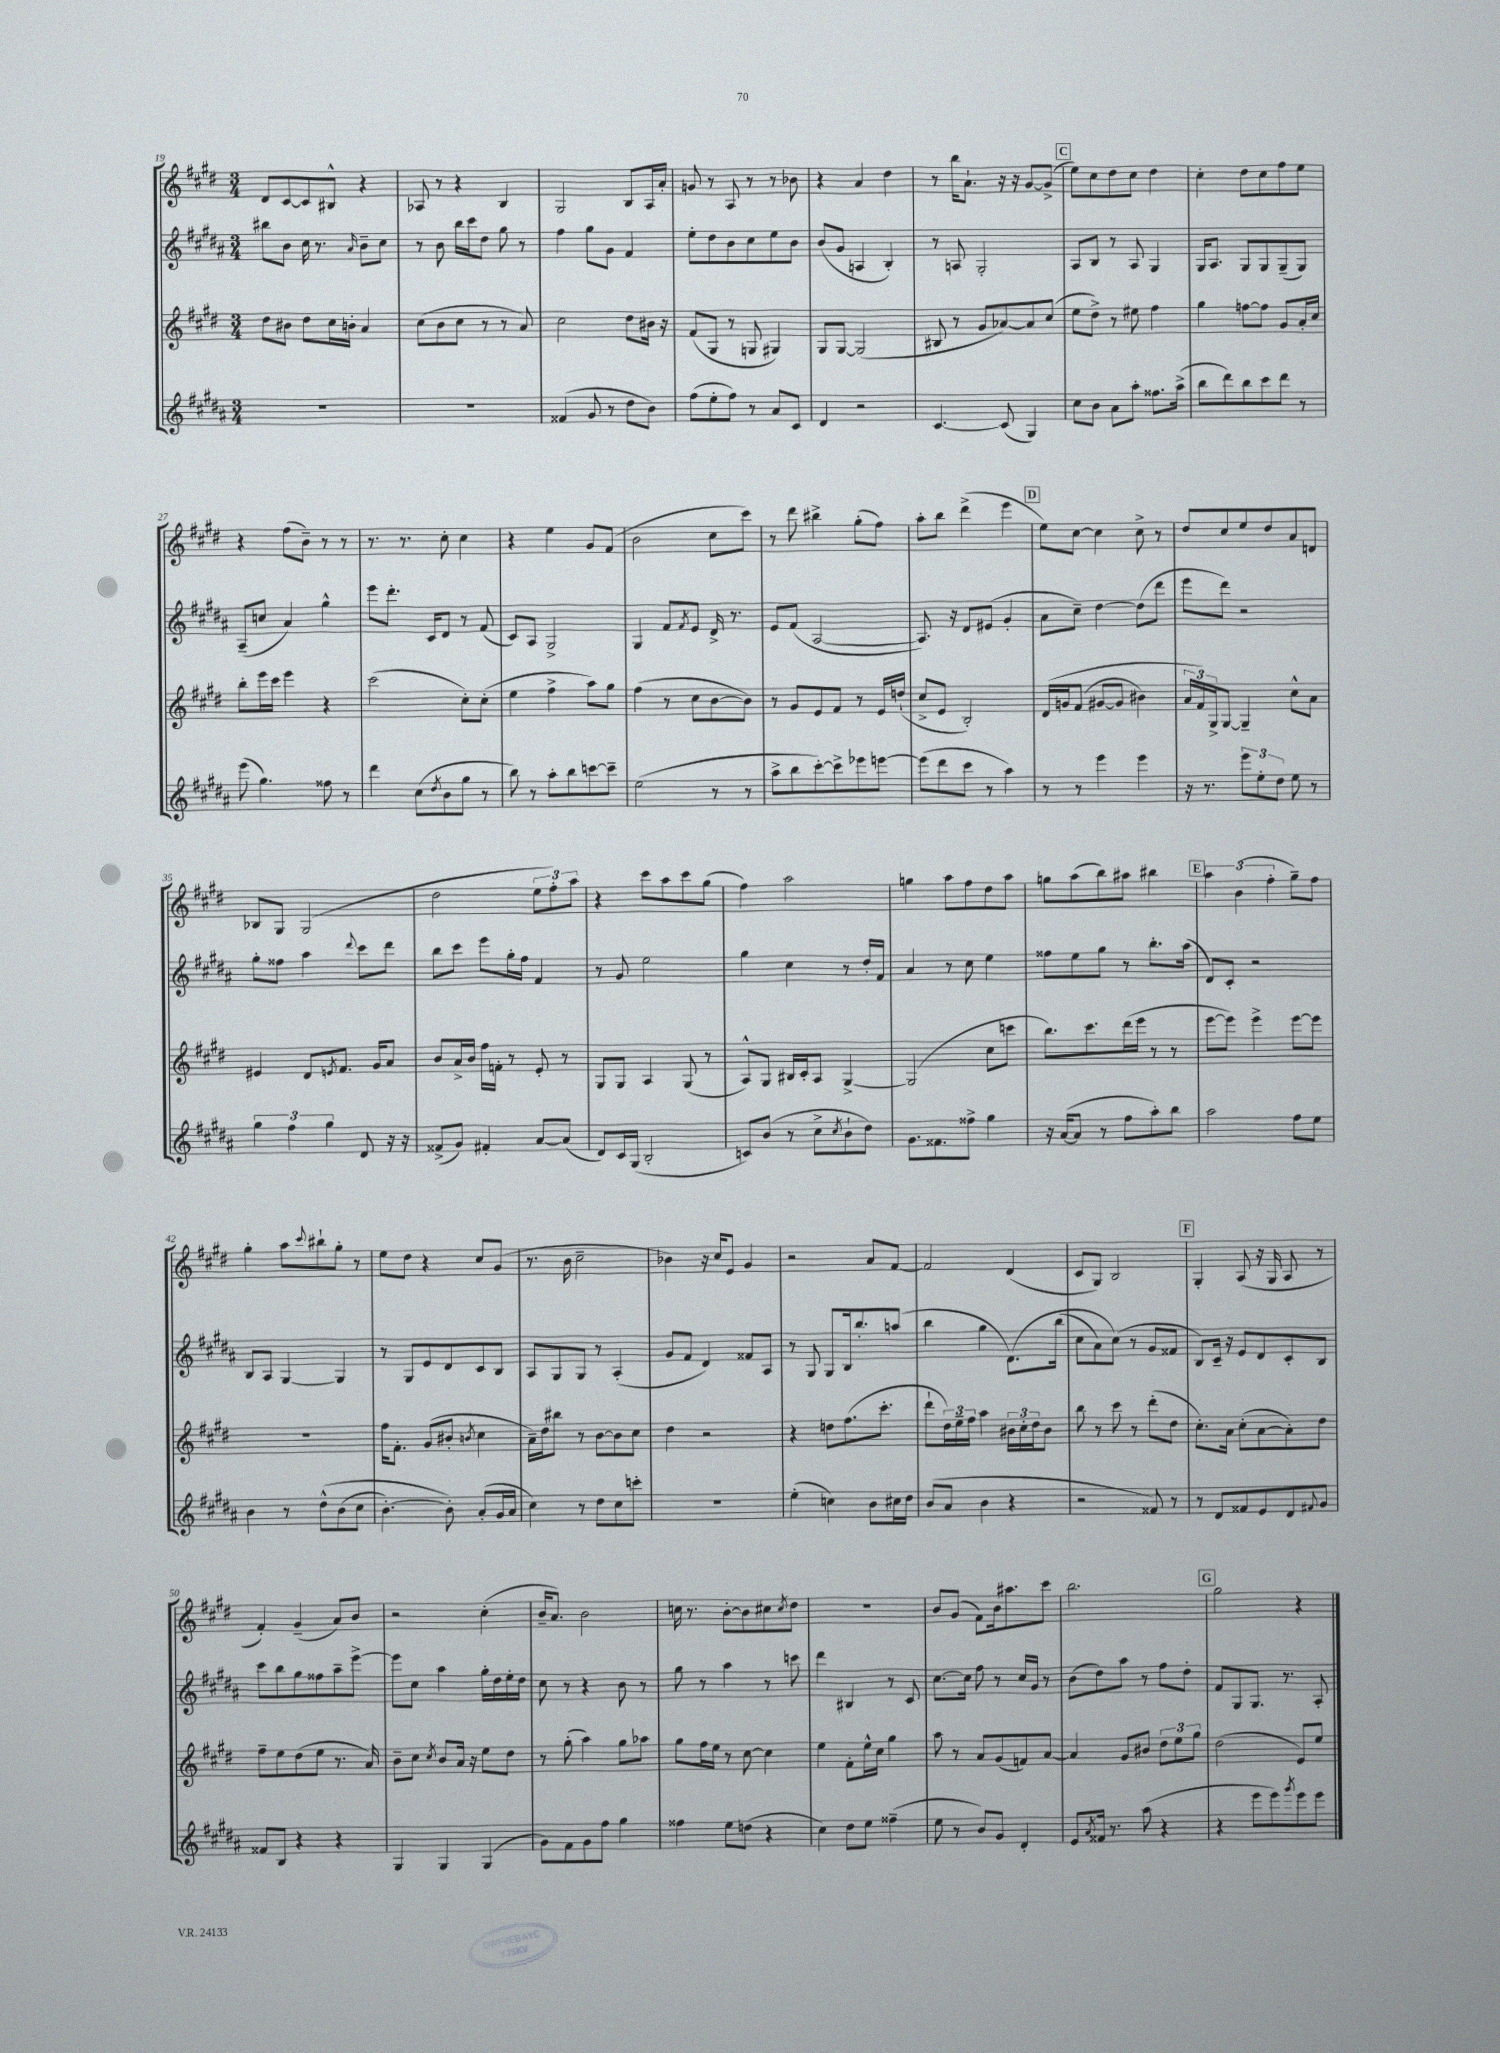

**kern	**kern	**kern	**kern
*staff4	*staff3	*staff2	*staff1
*clefG2	*clefG2	*clefG2	*clefG2
*k[f#c#g#d#a#]	*k[f#c#g#d#]	*k[f#c#g#d#a#]	*k[f#c#g#d#]
*M3/4	*M3/4	*M3/4	*M3/4
2.r	8dd#	8bb#	8d#
.	8b#	8b	[8c#
.	8dd#	16cc#	8c#]
.	.	8.r	.
.	16cc#	.	8B#^^
.	16b'	.	.
.	.	16qqa#	.
.	4a	8b~	4r
.	.	8cc#	.
=	=	=	=
2.r	(8cc#	8r	8A-
.	8b	8b	8r
.	8cc#	16bb	4r
.	.	16ccc#	.
.	8r	8dd#	.
.	8r	8gg#	4B
.	8a)	8r	.
=	=	=	=
(4f##	2cc#	4ff#	2G#
8g#	.	8gg#	.
8r	.	8g#	.
8dd#	8dd#	4f#	8B
8b)	16b#	.	16A
.	16r	.	16a'
=	=	=	=
(8ff#	(8f#	8ee'	8g
8ee'	8G#	8dd#	8r
8ff#)	8r	8b	8A
8r	8G	8cc#	8r
8a#	4G#)	8ee	8r
8c#	.	8b	8b-
=	=	=	=
4d#	8G#	(8b	4r
.	[8G#	8g#	.
2r	(2G#]	4A	4a
.	.	4B')	4dd#
=	=	=	=
[4.c#	8B#	8r	8r
.	8r	8A	16bb
.	.	.	8.a`
.	8g#	2G#'	.
(8c#]	[8a-)	.	16r
.	.	.	16r
4G#)	8a-]	.	[8g#
.	(8cc#	.	(8g#^]
=	=	=	=
8cc#	8ee	8A#	8ee)
8b	8dd#^)	8B	8cc#
8a#	8r	8r	8dd#
8aa#'	8ee#	8A#	8cc#
8.ff##	4ff#	4G#	4dd#
(16aa#^	.	.	.
=	=	=	=
8bb	4gg#	16G#	4cc#'
.	.	8.A#	.
8ddd#)	.	.	.
8bb	[8ff	8G#	8dd#
8ccc#	8ff]	8G#	8cc#
8ddd#	8g#	(8G#~	8ff#
8r	16a'	8G#)	8ee
.	16cc#	.	.
=	=	=	=
(8eee	8bb'	(8A#~	4r
4.gg#)	16eee	8cc	.
.	16ccc#	.	.
.	4eee	4a#)	(8ff#
.	.	.	8b~)
8ff##	4r	4gg#^^	8r
8r	.	.	8r
=	=	=	=
4ddd#	(2ccc#	8eee	8.r
.	.	8.ddd#'	.
.	.	.	8.r
(8cc#	.	.	.
.	.	16c#	.
8qdd#	.	.	.
8b	.	8d#	8cc#'
8gg#	8cc#')	8r	4cc#
8r	(8cc#'	(8f#	.
=	=	=	=
8bb)	4ee	8c#)	4r
8r	.	8A#	.
8aa#'	4ff#^	2G#^	4ee
8bb	.	.	.
[8ccc	8aa)	.	8g#
8ccc~]	8gg#	.	(8f#
=	=	=	=
(2ee	(4ff#	4G#	2b
.	8r	8f#	.
.	.	8qf#	.
.	8cc#	8e	.
8r	[8b	16d#^	8cc#
.	.	8.r	.
8r	8b])	.	8ccc#)
=	=	=	=
8aa#^	8r	8e	8r
8bb	8g#	(8f#	8ddd#
[8ccc#')	8e	[2A#	4bb#^
8ccc#^]	8f#	.	.
8eee-	8r	.	(8gg#'
[8eee	16e	.	8ff#)
.	(16dd`	.	.
=	=	=	=
(8eee]	8cc#^	8.A#])	8aa'
8ddd#	8e	.	8bb
.	.	16r	.
8ccc#	2B')	8d#	(4ddd#^
8r	.	(8e#	.
4aa#)	.	4g#'	4eee
=	=	=	=
8r	&(16d#	8a#	8ee)
.	16g	.	.
8r	(8f#	8cc#~)	[8cc#
4eee	[8g#	[4dd#	4cc#]
.	8g#]	.	.
4eee	4b#)	(8dd#]	8cc#^
.	.	8ddd#	8r
=	=	=	=
16r	24a	8eee	8dd#
.	24f#&)	.	.
8.r	.	.	.
.	24G#^	.	.
.	[8G#	8ddd#)	8cc#
12eee	4G#~]	2r	8ee
12ee'	.	.	.
.	.	.	8dd#
12dd#	.	.	.
8ee	8cc#^^	.	8a
8r	8a	.	8d
=	=	=	=
6gg#	4e#	8gg#'	8B-
.	.	8ff##	8G#
6ff#	.	.	.
.	8d#	4aa#	(2G#
6gg#	.	.	.
.	8qe	.	.
.	8.f#	.	.
.	.	8qqddd#	.
8d#	.	8ccc#	.
.	16g#	.	.
16r	8a	8ddd#	.
16r	.	.	.
=	=	=	=
(8f##^	8b	8bb	2dd#
8g#)	16a^	8ccc#	.
.	16b	.	.
4f#'	16ff#	8eee	.
.	16f'	.	.
.	8r	16gg#'	.
.	.	16ff#	.
[8a#	8e'	4f#	12ee
.	.	.	12ff#')
(8a#]	8r	.	.
.	.	.	12aa
=	=	=	=
8d#)	8G#	8r	4r
16c#	8G#	8g#	.
(16G#	.	.	.
2B'	4A	2ee	8ccc#
.	.	.	8aa
.	(8G#	.	8ccc#
.	8r	.	(8gg#
=	=	=	=
8c)	8A^^)	4gg#	4ff#)
(8b	8G#	.	.
8r	16B#	4cc#	2aa
.	16c#'	.	.
8cc#^	8A	.	.
8qcc#	.	.	.
8b`	[4G#^	8r	.
8dd#)	.	16dd#'	.
.	.	16f#	.
=	=	=	=
8.g#	(2G#]	4a#	4gg
8.f##	.	.	.
.	.	8r	8aa
8ff##^	.	8cc#	8ff#
4gg#	8cc#	4ee	8dd#
.	8ccc	.	8aa
=	=	=	=
16r	8.bb)	8ff##	8gg
([16a#	.	.	.
8a#]	.	8ee	(8aa
.	8.ccc#	.	.
8r	.	8gg#	8bb)
8ff#	(16ddd#	8r	8aa#
.	16eee	.	.
8aa#')	8r	8.bb'	4bb#
8bb	8r	.	.
.	.	(16aa#	.
=	=	=	=
2aa#	[8eee	8d#)	6aa
.	8eee])	8c#'	.
.	.	.	(6b
.	4eee^	2r	.
.	.	.	6ff#'
8ff#	[8eee	.	8gg#~)
8ee	8eee]	.	8ff#
=	=	=	=
4b	2.r	8B	4gg#'
.	.	8A#	.
8r	.	[4G#	8aa
.	.	.	8qqccc#
&(8dd#^^	.	.	8bb#`
(8b	.	4G#]	8gg#'
8cc#	.	.	8r
=	=	=	=
[4.b')	16ff#	8r	8ee
.	8.f#'	.	.
.	.	8G#	8dd#
.	(8g#	8e	4r
8b']&)	8b#'	8d#	.
.	8qb	.	.
(8a#'	4cc#	8c#	8cc#
16g#	.	8B	(8g#
16a#	.	.	.
=	=	=	=
4cc#)	16a~)	8A#	8.r
.	16dd#	.	.
.	8bb#	8G#	.
.	.	.	16b
8r	8r	8G#	2cc#~
8dd#	[8b	8r	.
8cc#	8b]	(4A#'	.
8ccc'	8cc#	.	.
=	=	=	=
2.r	4dd#	8g#	4b-)
.	.	8f#	.
.	2r	4d#)	16r
.	.	.	16cc#
.	.	.	8e
.	.	8f##	4g#
.	.	8A#	.
=	=	=	=
(4ee'	4r	8r	2r
.	.	8G#	.
4cc)	8dd	8G#	.
.	(8.ff#	16B	.
.	.	8.bb'	.
8b	.	.	8a
.	8.ccc#'	.	.
16cc#	.	(8aa	[8f#
16dd#	.	.	.
=	=	=	=
(8b	8ddd#`	4bb	2f#]
8a#	24dd#)	.	.
.	24ee~	.	.
.	24ff#	.	.
4b	4aa	4gg#	.
4r	24b#	&(8.d#)	(4d#
.	24cc#'	.	.
.	24dd#	.	.
.	8b#	.	.
.	.	(16bb	.
=	=	=	=
2r	8bb	8cc#	8c#
.	8r	8a#)	8G#)
.	8ccc#	(8cc#&)	2B
.	8r	8r	.
8f##)	(8ddd#'	8g#	.
8r	8dd#	8f##	.
=	=	=	=
8r	8.cc#')	8B)	4G#'
8d#	.	16c#~	.
.	16a	16r	.
8f##	(8cc#'	8e	(8A
8e	[8a	8d#	16r
.	.	.	16G#
8d#	8a'])	8c#'	8A
8qqf#	.	.	.
8g#	8dd#	8B	8r
=	=	=	=
8f##	8ff#~	8ccc#	4f#')
8B	8ee	8bb	.
4r	(8dd#	8gg#	(4g#~
.	8ee	8ff##	.
4r	8.r	8aa#~	8a)
.	.	[8eee^	8b
.	16a)	.	.
=	=	=	=
4G#	8b~	8eee]	2r
.	8cc#	8cc#	.
.	8qcc#	.	.
4G#	8b	4aa#	.
.	16a	.	.
.	16r	.	.
(4G#	8ee	16gg#'	(4cc#'
.	.	16dd#	.
.	8dd#	16ee'	.
.	.	16dd#	.
=	=	=	=
8g#)	8r	8cc#	16b~
.	.	.	8.a)
8f#	(8gg#'	8r	.
8g#	4aa)	4r	2b
8ff#	.	.	.
4gg#	8gg#	8b	.
.	8aa-	8r	.
=	=	=	=
4ff##	8gg#	8gg#	16cc
.	.	.	8.r
.	16ff#	8r	.
.	16ee	.	.
8ee	8r	4aa#	[8b'
(8dd	[8cc#	.	8b]
4r	4cc#]	8r	8cc#
.	.	.	8qcc#
.	.	8ccc	8dd#
=	=	=	=
4cc#)	4ee	4ddd#	2.r
8dd#	8f#'	4B#	.
8ee	16ee^^	.	.
.	16cc#	.	.
(4ff##~	4gg#	8r	.
.	.	8c#	.
=	=	=	=
8ee	8aa	[8.cc#	8b
8r	8r	.	(8g#
.	.	16cc#]	.
8b)	8a	8ff#	8f#)
8g#	(8g#	8r	16b
.	.	.	8.aa#
4d#'	8f)	16cc#	.
.	.	16g#	.
.	[8a	8r	8ccc#
=	=	=	=
8e	4a]	(8b	2.bb
8qa#	.	.	.
16f##	.	8dd#)	.
8.r	.	.	.
.	8g#	8aa#	.
(8aa#	8b#	8r	.
4r	12dd#	8ff#	.
.	12ee	.	.
.	.	8dd#'	.
.	12gg#	.	.
=	=	=	=
4r	(2dd#	8f#	2gg#
.	.	8G#	.
8eee	.	8.G#	.
8eee)	.	.	.
.	.	8.r	.
8qggg#	.	.	.
8eee	8e)	.	4r
8eee	8ee	8A#'	.
==	==	==	==
*-	*-	*-	*-
